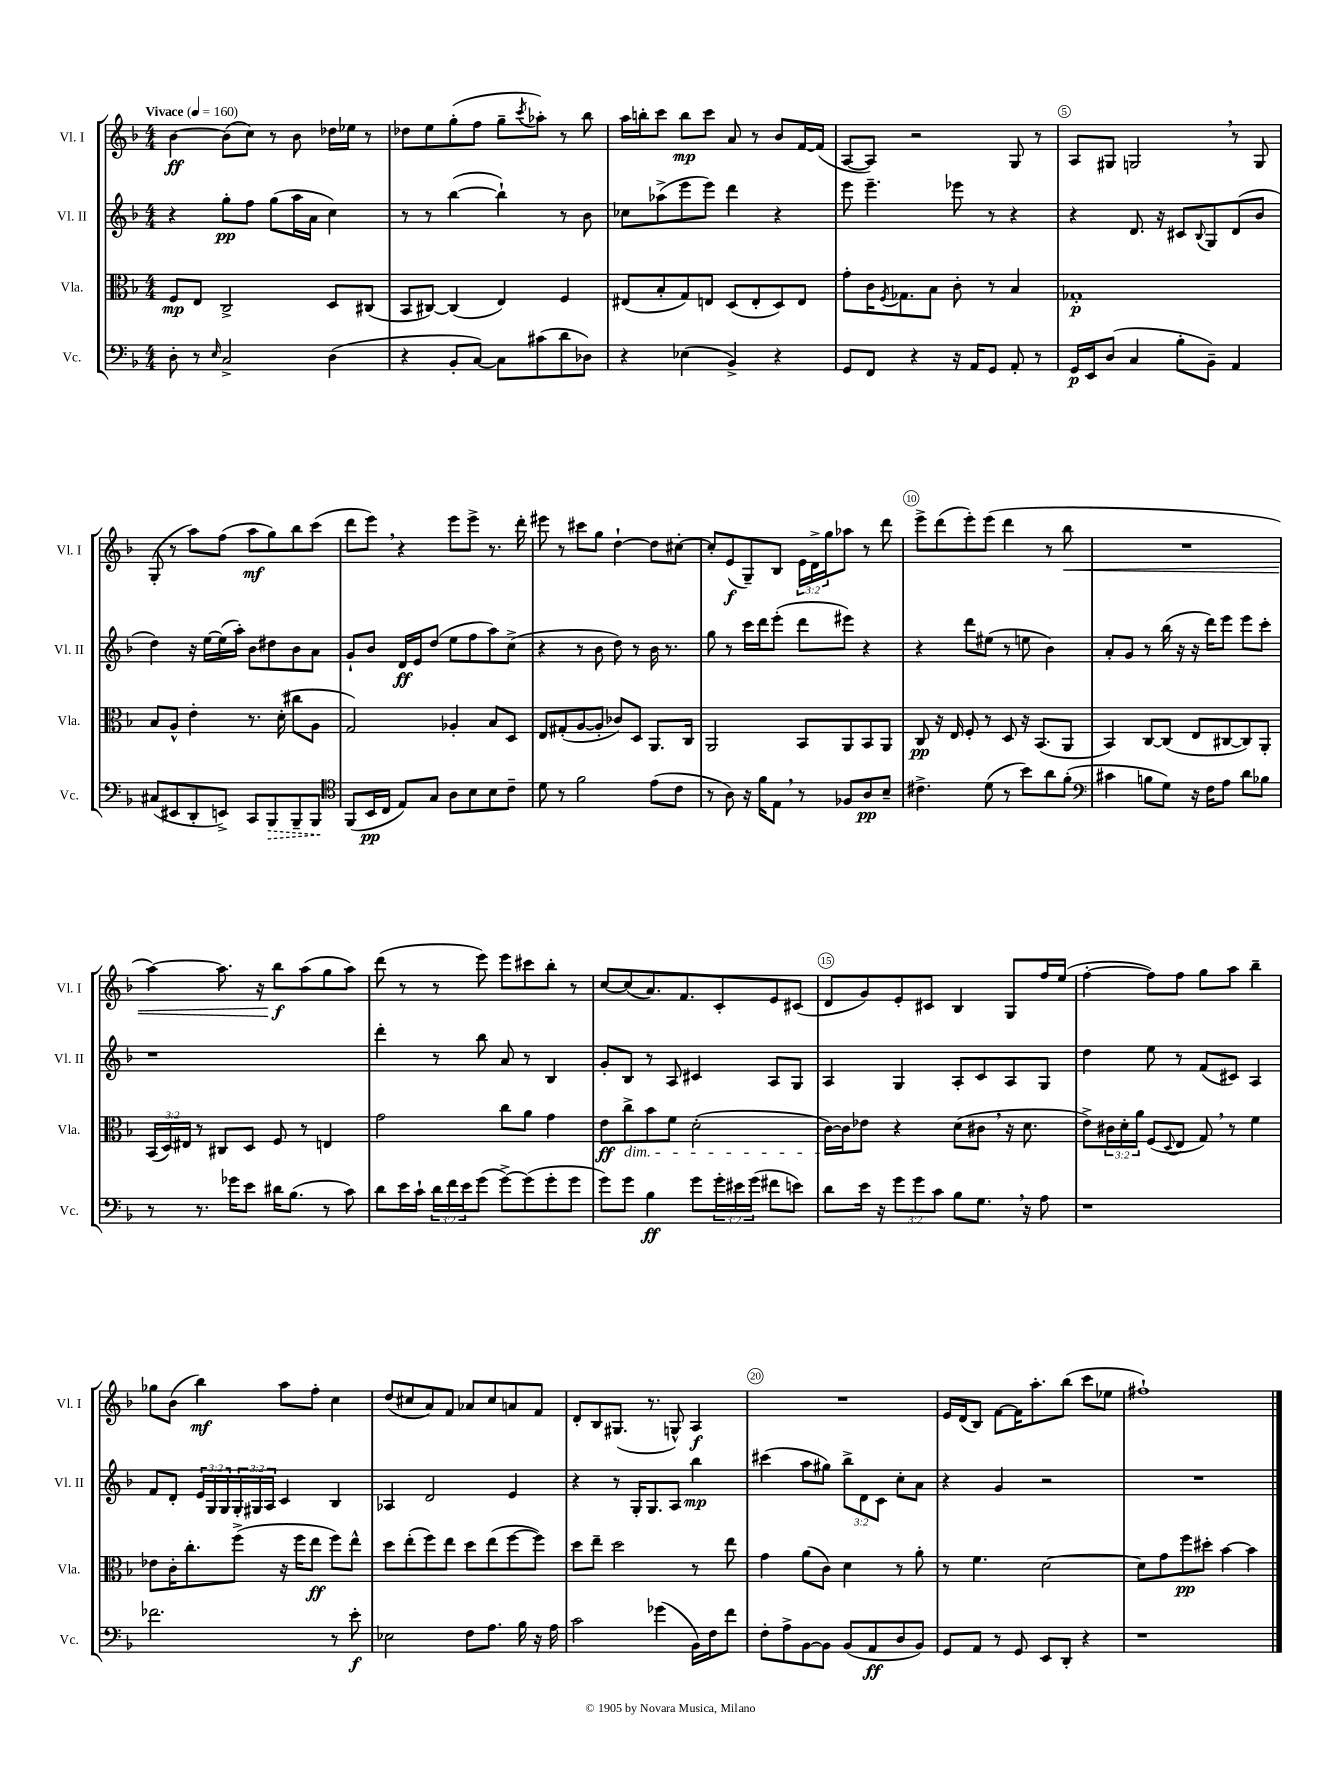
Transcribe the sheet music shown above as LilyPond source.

<<
\new StaffGroup <<
\new Staff = "s0" \with { instrumentName = "Vl. I" shortInstrumentName = "Vl. I" } {
    \clef treble \key f \major \numericTimeSignature \time 4/4 \override Staff.TupletNumber.text = #tuplet-number::calc-fraction-text \tempo "Vivace" 4 = 160
    bes'4~\ff bes'8( c''8) r8 bes'8 des''16 ees''16 r8 |
    des''8 e''8 g''8-.( f''8 g''8-- \acciaccatura { c'''8 } aes''8-.) r8 bes''8 |
    a''16 b''16-. c'''8 b''8\mp c'''8 a'8 r8 bes'8 f'16~ f'16( |
    a8~ a8) r2 g8 r8 |
    a8 gis8 g2 \breathe r8 g8 |
    g8-.( r8 a''8) f''8( a''8\mf g''8) bes''8 c'''8( |
    d'''8 e'''8) \breathe r4 e'''8 e'''8-> r8. d'''16-. |
    eis'''8 r8 cis'''8 g''8 d''4~-! d''8 cis''8~-. |
    cis''8-. e'8\f( g8--) bes8 \tuplet 3/2 { e'16 d'16-> g''16 } aes''8 r8 d'''8 |
    e'''8-> d'''8( e'''8-.) e'''8( d'''4 r8 bes''8\< |
    R1 |
    a''4~) a''8. r16 bes''8\f\! a''8( g''8 a''8) |
    d'''8( r8 r8 e'''8) e'''8 cis'''8 bes''8-. r8 |
    c''8~ c''8( a'8.) f'8. c'8-. e'8 cis'8( |
    d'8 g'8) e'8-. cis'8 bes4 g8 f''16 e''16( |
    f''4~-. f''8) f''8 g''8 a''8 bes''4-- |
    ges''8 bes'8( bes''4\mf) a''8 f''8-. c''4 |
    d''8( cis''8 a'8) f'8 aes'8 cis''8 a'8 f'8 |
    d'8-. bes8 gis8.( r8. g8-^) a4\f |
    R1 |
    e'16 d'16( bes8) f'8~ f'16 a''8.-. bes''8( c'''8 ees''8 |
    fis''1-!) \bar "|." |
}
\new Staff = "s1" \with { instrumentName = "Vl. II" shortInstrumentName = "Vl. II" } {
    \clef treble \key f \major \numericTimeSignature \time 4/4 \override Staff.TupletNumber.text = #tuplet-number::calc-fraction-text
    r4 g''8-.\pp f''8 g''8( a''16 a'16 c''4) |
    r8 r8 bes''4~( bes''4-!) r8 bes'8 |
    ces''8 aes''8->( e'''8 e'''8) d'''4 r4 |
    e'''8 e'''4.-- ees'''8 r8 r4 |
    r4 d'8. r16 cis'8 \appoggiatura { bes8 } g8 d'8( bes'8 |
    d''4) r16 e''16~ e''16( a''16-.) bes'8 dis''8 bes'8 a'8 |
    g'8-! bes'8 d'16\ff e'16 d''8( e''8 f''8 a''8) c''8->( |
    r4 r8 bes'8 d''8) r8 bes'16 r8. |
    g''8 r8 c'''16 d'''16 e'''8-.( d'''8 eis'''8) r4 |
    r4 d'''8 eis''8( r8 e''8 bes'4) |
    a'8-. g'8 r8 bes''16( r16 r16 d'''16) e'''8 e'''8 c'''8-. |
    r1 |
    d'''4-. r8 bes''8 a'8 r8 bes4 |
    g'8-. bes8 r8 a8 cis'4 a8 g8 |
    a4 g4 a8-. c'8 a8 g8 |
    d''4 e''8 r8 f'8( cis'8) a4 |
    f'8 d'8-. \tuplet 3/2 { e'16 g16 g16 } \tuplet 3/2 { g16-. gis16 a16 } c'4 bes4 |
    aes4 d'2 e'4 |
    r4 r8 g16-. g8. a8 bes''4\mp |
    cis'''4( a''8 gis''8) \tuplet 3/2 { bes''8-> d'8 c'8 } c''8-. a'8 |
    r4 g'4 r2 |
    R1 \bar "|." |
}
\new Staff = "s2" \with { instrumentName = "Vla." shortInstrumentName = "Vla." } {
    \clef alto \key f \major \numericTimeSignature \time 4/4 \override Staff.TupletNumber.text = #tuplet-number::calc-fraction-text
    f8\mp e8 c2-> d8 cis8( |
    bes,8 cis8~) cis4( e4) f4 |
    eis8( bes8-. g8) e8 d8( e8-. d8) e8 |
    g'8-. c'16 \acciaccatura { f8 } ges8. bes8 c'8-. r8 bes4 |
    ges1-.\p |
    bes8 a8-^ e'4-. r8. d'16-.( cis''8 a8 |
    g2) aes4-. bes8 d8 |
    e8 gis8-.( a8~ a8-. ces'8) d8 a,8. c16 |
    a,2 bes,8 a,8 bes,8 a,8 |
    c8\pp r16 e16 f8-. r8 d8 r16 bes,8.( a,8 |
    bes,4) c8~ c8( e8 cis8~ cis8) a,8-. |
    \tuplet 3/2 { bes,16( d16) eis16 } r8 cis8 d8 f8 r8 e4 |
    g'2 c''8 a'8 g'4 |
    e'8\ff c''8->\dim bes'8 f'8 d'2-.( |
    c'16~\!) c'16 ees'8 r4 d'8( cis'8 \breathe r16 d'8. |
    e'8->) \tuplet 3/2 { cis'16 d'16-. a'16 } f8( \appoggiatura { d8 } e8 g8) \breathe r8 f'4 |
    ees'8 c'16-. c''8.-. f''8->( r16 f''16 e''8\ff f''8) e''8-^ |
    d''8 e''8-.( f''8) e''8 d''8 e''8( f''8~ f''8) |
    d''8 e''8-- d''2 r8 e''8 |
    g'4 a'8( c'8) d'4 r8 a'8-. |
    r8 f'4. d'2~ |
    d'8 g'8 f''8\pp dis''8-. bes'4~ bes'4 \bar "|." |
}
\new Staff = "s3" \with { instrumentName = "Vc." shortInstrumentName = "Vc." } {
    \clef bass \key f \major \numericTimeSignature \time 4/4 \override Staff.TupletNumber.text = #tuplet-number::calc-fraction-text
    d8-. r8 \grace { e16 } c2-> d4( |
    r4 bes,8-. c8~) c8 cis'8( d'8 des8) |
    r4 ees4( bes,4->) r4 |
    g,8 f,8 r4 r16 a,16 g,8 a,8-. r8 |
    g,16\p e,16 d8( c4 bes8-. bes,8--) a,4 |
    cis8( eis,8 d,8-. e,8->) c,8 \once \override Hairpin.style = #'dashed-line bes,,8\> bes,,8-- bes,,8\! |
    \clef tenor f,8( bes,16\pp c16 e8) g8 a8 bes8 bes8 c'8-- |
    d'8 r8 f'2 e'8( c'8 |
    r8 a8) r16 f'16 e8 \breathe r8 fes8 a8\pp bes8-- |
    cis'4.-> d'8( r8 bes'8) a'8 f'8-.( |
    \clef bass cis'4 b8 g8) r16 f16 a8 d'8 bes8 |
    r8 r8. ges'16 e'8 dis'16 bes8.( r8 c'8) |
    d'8 e'16 c'16-! \tuplet 3/2 { d'16 f'16 e'16 } g'8( g'8~->) g'8( g'8-. g'8 |
    g'8) g'8 bes4\ff g'8 \tuplet 3/2 { g'16-. eis'16 g'16( } fis'8 e'8) |
    d'8 e'16 r16 \tuplet 3/2 { g'8 g'8 c'8 } bes8 g8. \breathe r16 a8 |
    r1 |
    fes'2. r8 e'8-.\f |
    ees2 f8 a8. bes16 r16 a16 |
    c'2 ges'4( bes,16) f16 f'8 |
    f8-. a8-> bes,8~ bes,8 bes,8( a,8\ff d8 bes,8) |
    g,8 a,8 r8 g,8 e,8 d,8-. r4 |
    r1 \bar "|." |
}
>>
>>
\layout { \context { \Score \override BarNumber.break-visibility = ##(#f #t #t) barNumberVisibility = #(every-nth-bar-number-visible 5) \override BarNumber.stencil = #(make-stencil-circler 0.1 0.3 ly:text-interface::print) } }
